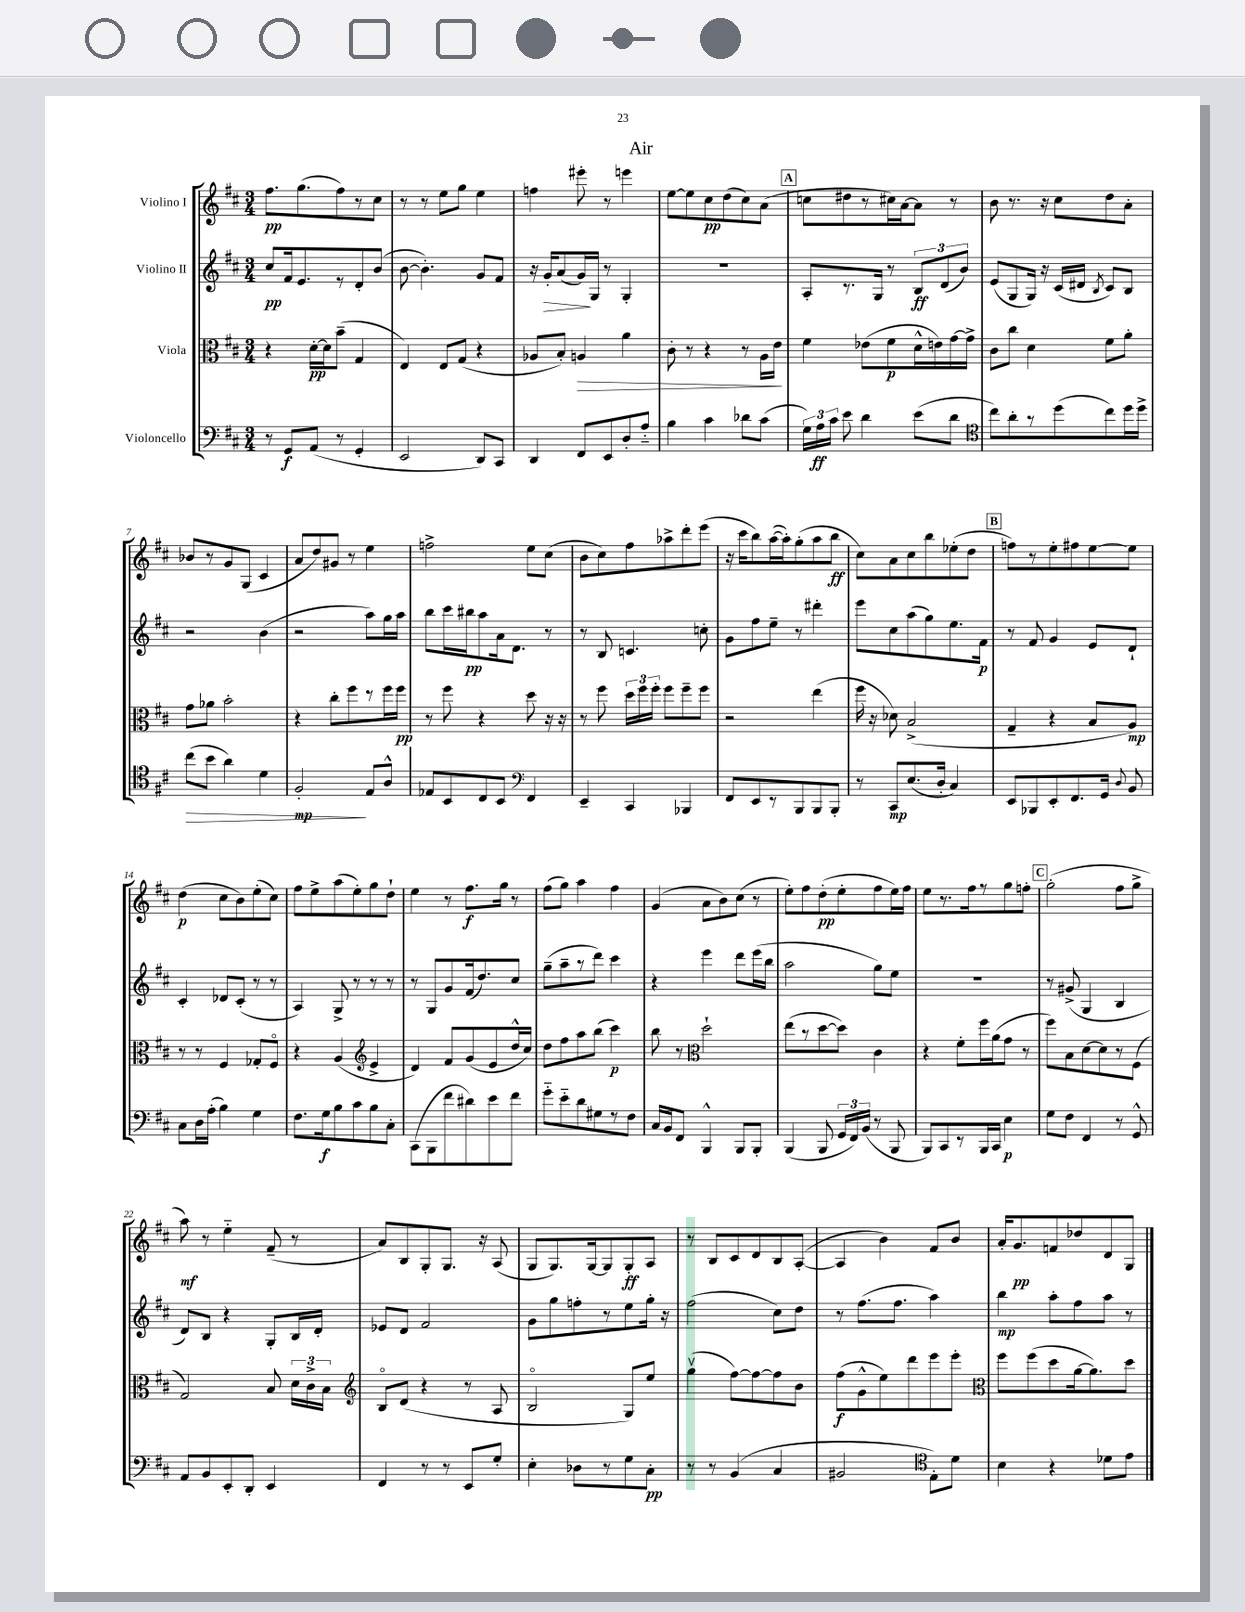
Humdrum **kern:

**kern	**kern	**kern	**kern
*staff4	*staff3	*staff2	*staff1
*clefF4	*clefC3	*clefG2	*clefG2
*k[f#c#]	*k[f#c#]	*k[f#c#]	*k[f#c#]
*M3/4	*M3/4	*M3/4	*M3/4
8r	4r	8cc#	8.ff#
8GG	.	16f#	.
.	.	8.e	(8.gg
(8AA	[16d'	.	.
.	16d]	.	.
8r	(8b~	8r	8ff#)
4GG'	4G	8d'	8r
.	.	(8b	8cc#
=	=	=	=
2EE	4E)	[8b	8r
.	.	4.b'])	8r
.	8E	.	8ee
.	(8G	.	8gg
8DD)	4r	8g	4ee
8CC#	.	8f#	.
=	=	=	=
4DD	8A-	16r	4ff
.	.	16g'	.
.	8B')	(8a	.
8FF#	4A	16g)	8eee#'
.	.	16G	.
8EE	.	8r	8r
8D'	4a	4G'	4eee
8A'~	.	.	.
=	=	=	=
4B	8c#'	2.r	[8ee
.	8r	.	8ee]
4c#	4r	.	8cc#
.	.	.	(8dd
8d-	8r	.	8cc#)
(8c#	16A	.	(8a
.	16e	.	.
=	=	=	=
24G)	4f#	8A'	8cc
24A	.	.	.
24c#	.	.	.
8e	.	8.r	8dd#
4d	(8e-	.	8r
.	.	16G	.
.	8f#	8r	16cc#)
.	.	.	[16a
(8e	16d^^	12B	8a]
.	16e)	.	.
.	.	(12d	.
8d	[16g	.	8r
.	.	12b)	.
.	16g^]	.	.
=	=	=	=
*clefC4	*	*	*
8cc#)	8c#	(8e	8b
8a'	8cc#	8G	8.r
8r	4d	16G)	.
.	.	16r	16r
(8dd	.	(16c#	8cc#
.	.	16d#	.
.	.	8qB	.
8cc#)	8f#	8c#)	8dd
16dd	8a'	8B	8a'
16dd^	.	.	.
=	=	=	=
(8cc#	8g	2r	8b-
8b	8a-	.	8r
4a)	2b'	.	8g
.	.	.	(8G
4d	.	(4b	4c#
=	=	=	=
2F#'	4r	2r	8a
.	.	.	8dd)
.	8cc#'	.	8g#
.	8ff#	.	8r
8E	8r	8aa)	4ee
8A^^	16ff#	16gg	.
.	16ff#	16aa	.
=	=	=	=
8E-	8r	8bb	2ff^
8BB	8ff#	16ccc#	.
.	.	16bb#	.
8C#	4r	8aa	.
8BB	.	16a	.
.	.	8.d	.
*clefF4	*	*	*
4FF#	8dd	.	8ee
.	16r	8r	(8cc#
.	16r	.	.
=	=	=	=
4EE~	8r	8r	8b
.	8ff#	8B	8cc#)
4CC#	24dd	4.c	8ff#
.	24ff#	.	.
.	24ff#'	.	.
.	8ff#	.	8aa-^
4BBB-	8ff#~	.	8ddd'
.	8ff#	8cc'	(8eee
=	=	=	=
8FF#	2r	8g	16r
.	.	.	16ccc#
8EE	.	8ff#	8bb)
8r	.	8ee~	([16aa
.	.	.	16aa'])
8BBB	.	8r	(8gg'
8BBB	(4ee	4ddd#'	8aa
8BBB'	.	.	8bb
=	=	=	=
8r	16ff#	8eee	8cc#)
.	16r	.	.
8CC#	8d-)	8cc#	8a
(8.E	(2B^	(8aa	8cc#
.	.	8gg)	8bb
16D'	.	.	.
4C#)	.	8.ee	(8ee-'
.	.	.	8dd
.	.	16f#	.
=	=	=	=
8EE	4G~	8r	8ff)
8BBB-	.	8f#	8r
8EE'	4r	4g	8ee'
8.FF#	.	.	8ff#
.	8B	8e	[8ee
16GG	.	.	.
8qqD	.	.	.
8BB	8A)	8d`	8ee]
=	=	=	=
8C#	8r	4c#'	(4dd
16D	8r	.	.
(16A'	.	.	.
4B)	4F#	8d-	8cc#
.	.	(8c#'	8b)
4G	8G-'	8r	(8ee'
.	8F#o	8r	8cc#)
=	=	=	=
8.F#	4r	4A)	8ff#
.	.	.	8ee^
16G	.	.	.
8B	(4A	8G^	(8aa
8c#	.	8r	8ee')
*	*clefG2	*	*
8B	4e^	8r	8gg
8C#'	.	8r	8dd`
=	=	=	=
(8CC#	4d)	8r	4ee
8BBB	.	8G	.
8f#	8f#	8g	8r
8d#)	(8g	(16f#	8.ff#
.	.	8.dd)	.
8e	8e	.	.
.	.	.	16gg
8f#	16dd^^	8cc#	8r
.	16cc#)	.	.
=	=	=	=
8g'~	8dd	(8gg~	(8ff#
8e'~	8ff#	8aa~	8gg)
8d	8aa	8r	4aa
8G#	(8bb	8ddd)	.
8r	4ccc#)	4ccc#	4ff#
8F#	.	.	.
=	=	=	=
16C#	8bb	4r	(4g
16BB	.	.	.
8FF#	8r	.	.
*	*clefC3	*	*
4BBB^^	2dd`	4eee	8a
.	.	.	8b)
8BBB	.	8ddd	(8cc#
8BBB'	.	(16eee	8r
.	.	16bb	.
=	=	=	=
(4BBB	(8ee	2aa	8ee')
.	8r	.	8ff#
8BBB	[8dd	.	(8dd'
24GG	8dd])	.	8ee'
24FF#)	.	.	.
(24BB	.	.	.
8r	4c#	8gg)	8ff#
8BBB	.	8ee	16ee)
.	.	.	16ff#
=	=	=	=
8BBB)	4r	2.r	8ee
8CC#	.	.	8.r
8r	8f#'	.	.
.	.	.	16ff#
16BBB	16ff#	.	8r
16CC#	(16a	.	.
4E	8g	.	8gg
.	8r	.	8ff'
=	=	=	=
8G	8ff#)	8r	(2gg'
8F#	8B	(8g#^	.
4FF#	[8d	4G	.
.	8d]	.	.
8r	8r	4B	8ff#
8GG^^	(8F#	.	8gg^
=	=	=	=
8AA	2G)	8d)	8aa)
8BB	.	8B	8r
8EE'	.	4r	4ee'~
8DD'	.	.	.
4EE	8B	8G'	(8f#~
.	24d	16B	8r
.	24c#^	.	.
.	.	16d'	.
.	24B	.	.
=	=	=	=
*	*clefG2	*	*
4FF#	8Bo	8e-	8a)
.	(8d	8d	8B
8r	4r	2f#	8G'
8r	.	.	8.G
8EE	8r	.	.
.	.	.	16r
8G'	8A	.	(8A
=	=	=	=
4E'	2Bo	8g	8G
.	.	8gg	8.G)
8D-	.	8ff'	.
.	.	.	[16G
8r	.	8r	8G]
8G	8G)	8ee	8G'
8C#'	8ee	16gg'	8A
.	.	16r	.
=	=	=	=
8r	(4ggv	(2ff#	8r
8r	.	.	8B
(4BB	[8ff#)	.	8c#
.	8ff#_	.	8d
4C#	8ff#]	8cc#)	8B
.	8b	8dd	([8A'
=	=	=	=
2BB#	(8ff#	8r	4A]
.	8g^^	(8.ff#	.
.	8ee)	.	4b)
.	.	8.ff#	.
.	8ddd	.	.
*clefC4	*	*	*
8E')	8eee	4aa)	8f#
8d	8eee'	.	8b
=	=	=	=
*	*clefC3	*	*
4B	8ff#	4bb	16a'
.	.	.	8.g
.	(8ff#	.	.
4r	8dd	8aa'	8f
.	[16a	8ff#	8dd-
.	8.a])	.	.
8d-	.	8aa	8d
8e	8dd	8r	8G
==	==	==	==
*-	*-	*-	*-
